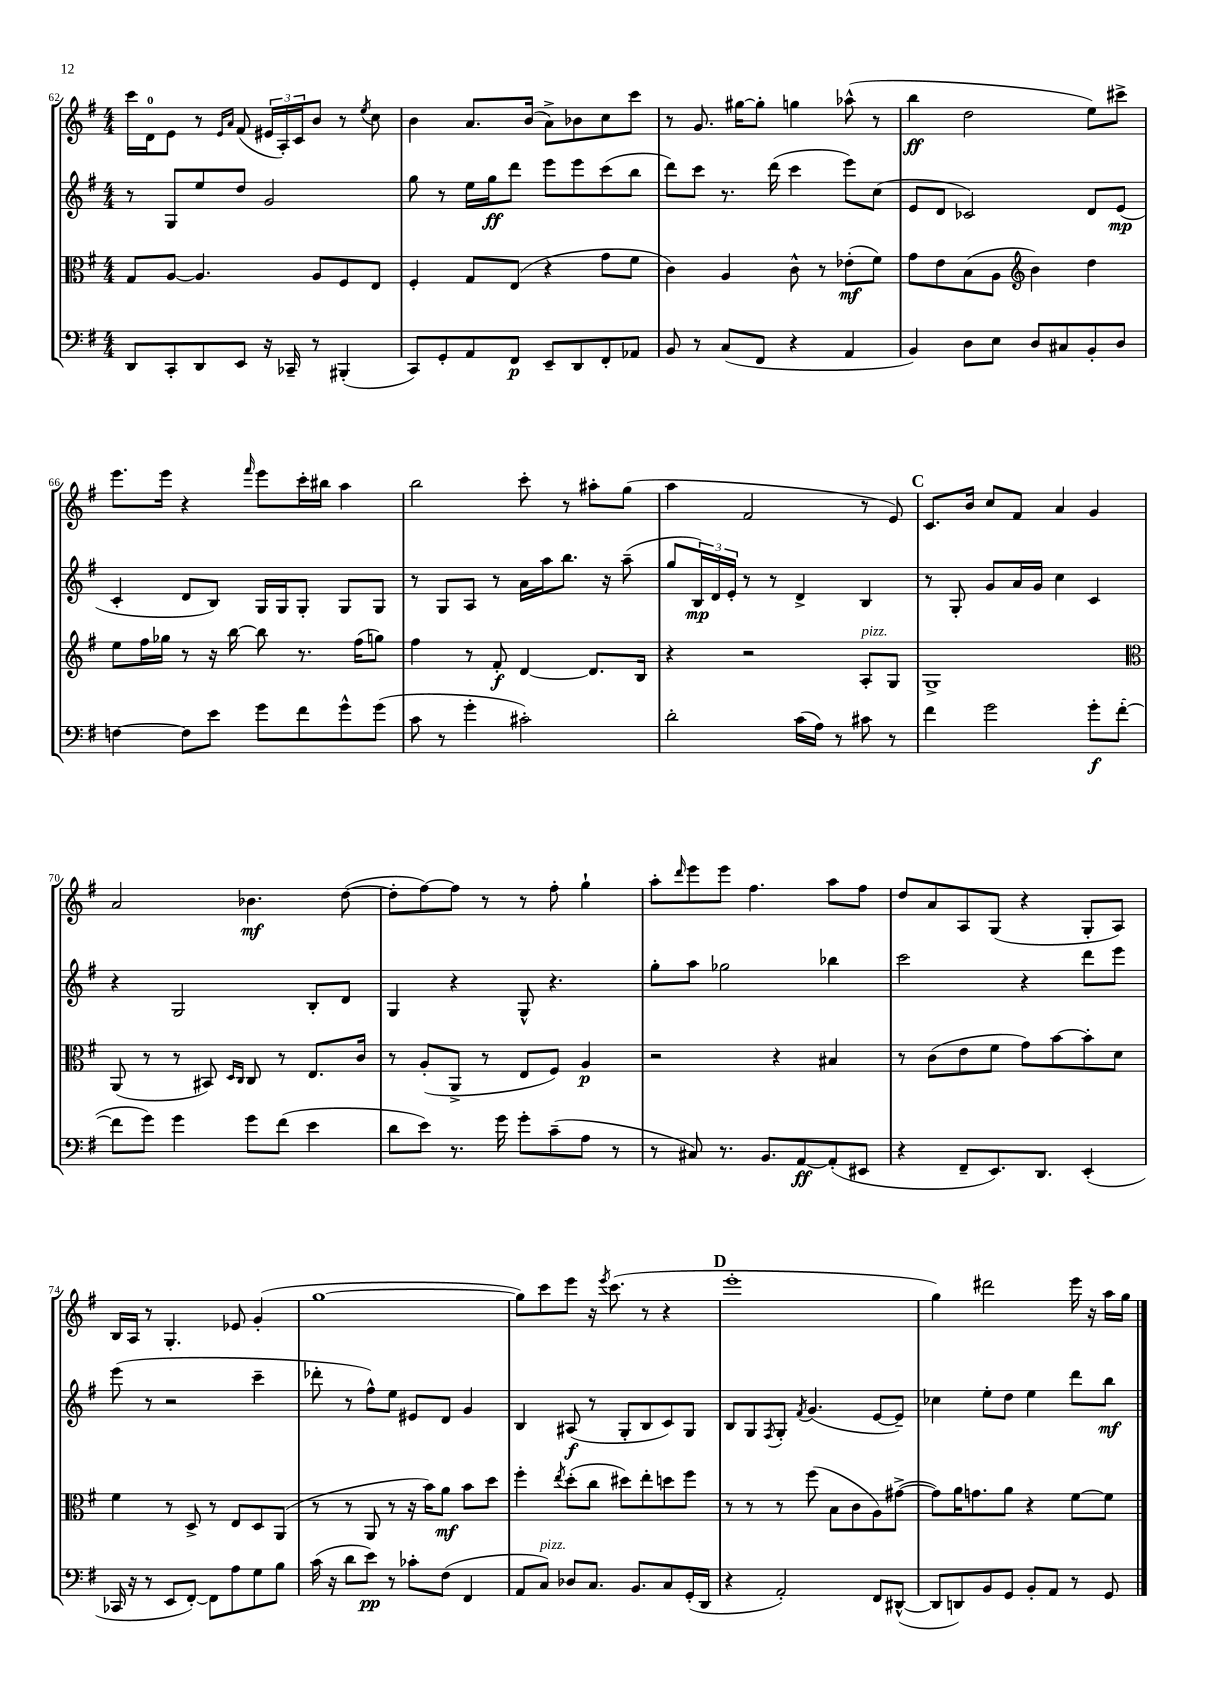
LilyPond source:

<<
\new StaffGroup <<
\new Staff = "s0" {
    \clef treble \key g \major \numericTimeSignature \time 4/4
    c'''16 d'16-0 e'8 r8 \grace { e'16 a'16 } fis'8( \tuplet 3/2 { eis'16 a16-.) c'16 } b'8 r8 \acciaccatura { e''8 } c''8 |
    b'4 a'8. b'16( a'8->) bes'8 c''8 c'''8 |
    r8 g'8. gis''16~ gis''8-. g''4 aes''8-^( r8 |
    b''4\ff d''2 e''8) cis'''8-> |
    e'''8. e'''16 r4 \grace { fis'''16 } e'''8 c'''16-. bis''16 a''4 |
    b''2 c'''8-. r8 ais''8-. g''8( |
    a''4 fis'2 r8 e'8) |
    \mark \markup { \bold "C" } c'8. b'16 c''8 fis'8 a'4 g'4 |
    a'2 bes'4.\mf d''8~( |
    d''8-. fis''8~) fis''8 r8 r8 fis''8-. g''4-! |
    a''8-. \grace { d'''16 } e'''8 e'''8 fis''4. a''8 fis''8 |
    d''8 a'8 a8 g8( r4 g8-. a8) |
    b16 a16 r8 g4.-. ees'8 g'4-.( |
    g''1~ |
    g''8) c'''8 e'''8 r16 \acciaccatura { e'''8 } c'''8.( r8 r4 |
    \mark \markup { \bold "D" } e'''1-. |
    g''4) dis'''2 e'''16 r16 a''16 g''16 \bar "|." |
}
\new Staff = "s1" {
    \clef treble \key g \major \numericTimeSignature \time 4/4
    r8 g8 e''8 d''8 g'2 |
    g''8 r8 e''16 g''16\ff d'''8 e'''8 e'''8 c'''8( b''8 |
    d'''8) c'''8 r8. d'''16( c'''4 e'''8) c''8( |
    e'8 d'8 ces'2) d'8 e'8\mp( |
    c'4-. d'8 b8) g16 g16 g8-. g8 g8 |
    r8 g8 a8 r8 a'16 a''16 b''8. r16 a''8--( |
    g''8 \tuplet 3/2 { b16\mp) d'16 e'16-. } r8 r8 d'4-> b4 |
    \mark \markup { \bold "C" } r8 g8-. g'8 a'16 g'16 c''4 c'4 |
    r4 g2 b8-. d'8 |
    g4 r4 g8-^ r4. |
    g''8-. a''8 ges''2 bes''4 |
    c'''2 r4 d'''8 e'''8 |
    e'''8( r8 r2 c'''4-- |
    des'''8-. r8 fis''8-^) e''8 eis'8 d'8 g'4 |
    b4 ais8\f( r8 g8-. b8 c'8) g8 |
    \mark \markup { \bold "D" } b8 g8 \acciaccatura { fis8 } g8-. \acciaccatura { fis'8 } g'4.( e'8~ e'8--) |
    ces''4 e''8-. d''8 e''4 d'''8 b''8\mf \bar "|." |
}
\new Staff = "s2" {
    \clef alto \key g \major \numericTimeSignature \time 4/4
    g8 a8~ a4. a8 fis8 e8 |
    fis4-. g8 e8( r4 g'8 fis'8 |
    c'4) a4 c'8-^ r8 ees'8-.\mf( fis'8) |
    g'8 e'8 b8( a8 \clef treble b'4) d''4 |
    e''8 fis''16 ges''16 r8 r16 b''16~ b''8 r8. fis''16( g''8) |
    fis''4 r8 fis'8-.\f d'4~ d'8. b16 |
    r4 r2 a8-.^\markup { \italic "pizz." } g8 |
    \mark \markup { \bold "C" } g1-> |
    \clef alto a,8( r8 r8 bis,8) \grace { d16 c16 } c8 r8 e8. c'16 |
    r8 a8-.( a,8-> r8 e8 fis8) a4\p |
    r2 r4 bis4 |
    r8 c'8( e'8 fis'8 g'8) b'8~ b'8-. d'8 |
    fis'4 r8 d8-> r8 e8 d8 a,8( |
    r8 r8 a,8 r8 r16 b'16) a'8\mf b'8 d''8 |
    fis''4-. \acciaccatura { e''8 } d''8-.( c''8 dis''8) e''8-. d''8 fis''8 |
    \mark \markup { \bold "D" } r8 r8 r8 fis''8( b8 c'8 a8) gis'8~->( |
    gis'8) a'16 g'8. a'8 r4 fis'8~ fis'8 \bar "|." |
}
\new Staff = "s3" {
    \clef bass \key g \major \numericTimeSignature \time 4/4
    d,8 c,8-. d,8 e,8 r16 ces,16-- r8 bis,,4-.( |
    c,8) g,8-. a,8 fis,8\p e,8-- d,8 fis,8-. aes,8 |
    b,8 r8 c8( fis,8 r4 a,4 |
    b,4) d8 e8 d8 cis8 b,8-. d8 |
    f4~ f8 e'8 g'8 fis'8 g'8-^ g'8( |
    c'8 r8 g'4-. cis'2-.) |
    d'2-. c'16( a16) r8 cis'8 r8 |
    \mark \markup { \bold "C" } fis'4 g'2 g'8-.\f fis'8~-.( |
    fis'8 g'8) g'4 g'8 fis'8( e'4 |
    d'8 e'8) r8. g'16 g'8-. c'8--( a8 r8 |
    r8 cis8) r8. b,8. a,8~\ff a,8-.( eis,8 |
    r4 fis,8-- e,8.) d,8. e,4-.( |
    ces,16 r16 r8 e,8 fis,8~-.) fis,8 a8 g8 b8 |
    c'16( r16 d'8 e'8\pp) r8 ces'8-. fis8( fis,4 |
    a,8 c8^\markup { \italic "pizz." }) des8 c8. b,8. c8 g,16-.( d,16 |
    \mark \markup { \bold "D" } r4 a,2-.) fis,8 dis,8~-^( |
    dis,8 d,8) b,8 g,8 b,8-. a,8 r8 g,8 \bar "|." |
}
>>
>>
\layout { \context { \Score currentBarNumber = #62 } }
